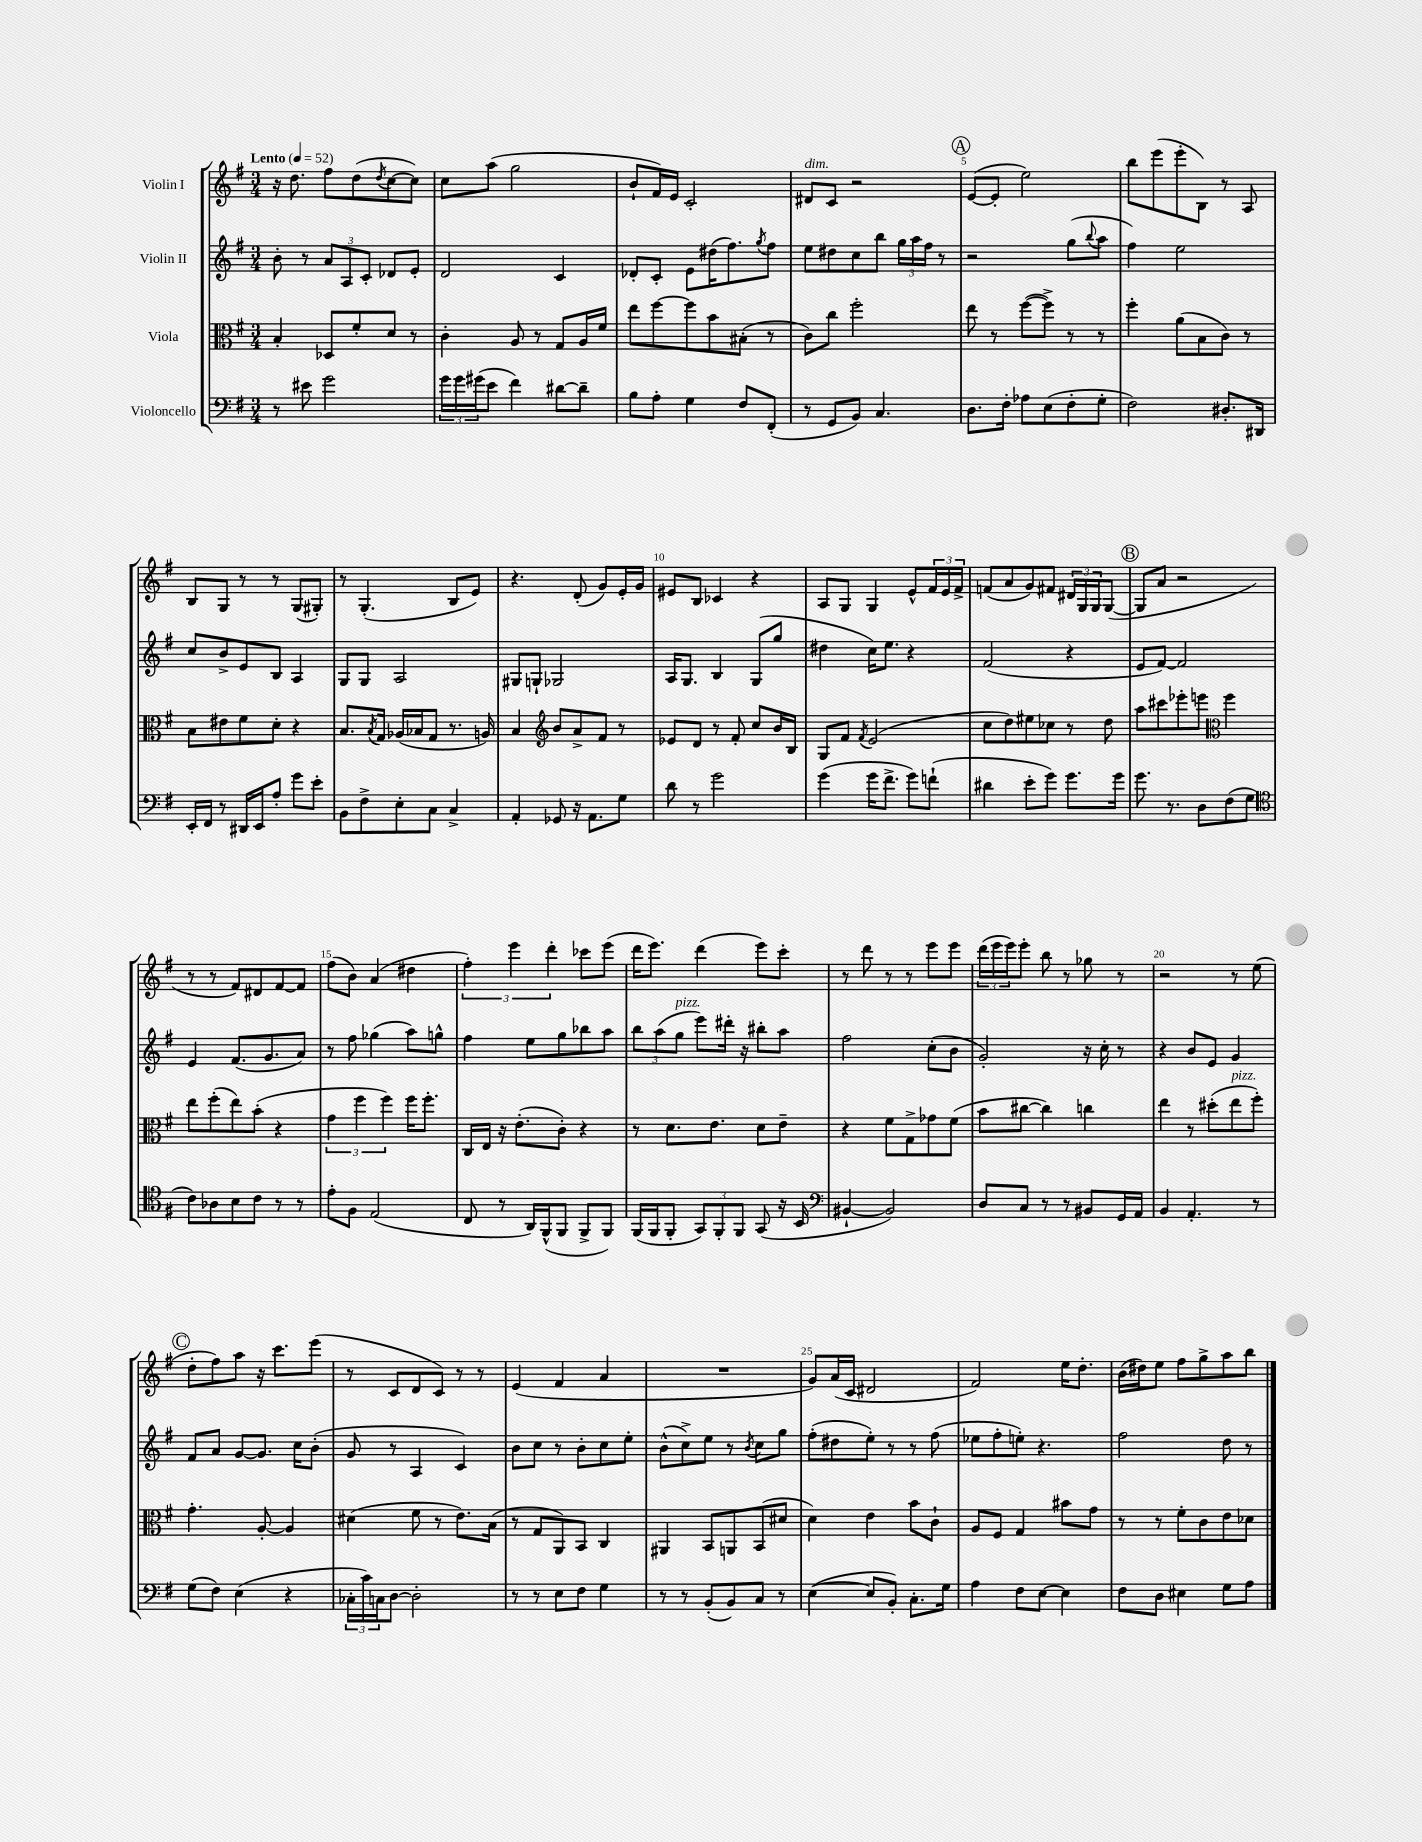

**kern	**kern	**kern	**kern
*part4	*part3	*part2	*part1
*staff4	*staff3	*staff2	*staff1
*I"Violoncello	*I"Viola	*I"Violin II	*I"Violin I
*clefF4	*clefC3	*clefG2	*clefG2
*k[f#]	*k[f#]	*k[f#]	*k[f#]
*M3/4	*M3/4	*M3/4	*M3/4
*MM52	*MM52	*MM52	*MM52
=1	=1	=1	=1
!	!	!	!LO:TX:a:B:t=Lento
8r	4B'/	8b'\	16r
.	.	.	8.dd\
8e#X\	.	8r	.
2g\	8D-X/L	12a/L	8ff#\L
.	.	12A/	.
.	8f#'/	.	(8dd\
.	.	12c'/J	.
.	.	.	8qdd/
.	8d/J	8d-X/L	[8cc\
.	8r	8e'/J	8cc\J])
=2	=2	=2	=2
24g\LL	4c'\	2d/	8cc\L
24g\	.	.	.
(24g#X\J	.	.	.
8e\J	.	.	(8aa\J
4f#\)	8A/	.	2gg\
.	8r	.	.
[8d#X\L	8G/L	4c/	.
8d#~\J]	16A/L	.	.
.	16f#/JJ	.	.
=3	=3	=3	=3
8B\L	8ee\L	8d-X'/L	8b`/L
8A'\J	[8ff#\	8c'/J	16f#/L)
.	.	.	16e/JJ
4G\	8ff#\]	8e\L	2c'/
.	8b\	(16dd#X\K	.
.	.	8.ff#\)	.
8F#/L	(8B#X'\J	.	.
.	.	8qgg/	.
(8FF#'/J	8r	8ff#\J	.
=4	=4	=4	=4
!	!	!	!LO:TX:a:i:t=dim.
8r	8c\L)	8ee\L	8d#X/L
8GG/L	8cc\J	8dd#X\	8c/J
8BB/J)	2ff#'\	8cc\	2r
4.C/	.	8bb\J	.
.	.	24gg\LL	.
.	.	24aa\	.
.	.	24ff#\JJ	.
.	.	8r	.
!!LO:REH:place=s1:t=A
=5	=5	=5	=5
8.D\L	8ee\	2r	([8e/L
.	8r	.	8e'/J]
16F#'\Jk	.	.	.
8A-X\L	([8ff#\L	.	2ee\)
(8E\	8ff#^\J])	.	.
8F#'\	8r	(8gg\L	.
.	.	8qqbb/	.
8G'\J	8r	8aa\J	.
=6	=6	=6	=6
2F#\)	4ff#'\	4ff#\)	8bb\L
.	.	.	(8eee\
.	(8a\L	2ee\	8eee'\
.	8B\	.	8B\J)
8.D#X'/L	8c\J)	.	8r
.	8r	.	8A/
16DD#X/Jk	.	.	.
!!LO:LB:g=z
=7	=7	=7	=7
16EE'/LL	8B\L	8cc/L	8B/L
16FF#/JJ	.	.	.
8r	8e#X\	8b^/	8G/J
16DD#X/LL	8f#\	8e/	8r
16EE/J	.	.	.
8A'/J	8d'\J	8B/J	8r
8g\L	4r	4A/	(8G/L
8e'\J	.	.	8G#X'/J)
=8	=8	=8	=8
8BB\L	8.B/L	8G/L	8r
8F#^\	.	8G/J	(4.G'/
.	8qB/	.	.
.	16G/Jk	.	.
8E'\	(16A-X/LL	2A/	.
.	16B-X/J	.	.
8C\J	8G/J	.	.
4C^/	8.r	.	8B/L
.	.	.	8e/J)
.	16An/)	.	.
=9	=9	=9	=9
4AA'/	4B/	8G#X/L	4.r
.	.	8Gn`/J	.
*	*clefG2	*	*
8GG-X/	8b/L	2G-X/	.
16r	8a^/	.	(8d'/
8.AA\L	.	.	.
.	8f#/J	.	8g/L)
8G\J	8r	.	16e'/L
.	.	.	16g/JJ
=10	=10	=10	=10
8d\	8e-X/L	16A/KL	8e#X/L
.	.	8.G/J	.
8r	8d/J	.	8B/J
2g\	8r	4B/	4c-X/
.	8f#'/	.	.
.	8cc/L	(8G/L	4r
.	16b/L	8gg/J	.
.	16B/JJ	.	.
=11	=11	=11	=11
(4g\	8G/L	4dd#X\	8A/L
.	8f#/J	.	8G/J
.	8qf#/	.	.
16g\KL	(2e/	16cc\KL)	4G/
8.f#^\J	.	8.ee\J	.
8g\L)	.	4r	8e^^/L
(8fn`\J	.	.	24f#/L
.	.	.	24e/
.	.	.	24f#^/JJ
=12	=12	=12	=12
4d#X\	8cc\L	(2f#/	(8fn/L
.	8dd\)	.	8a/
8e'\L	8ee#X\	.	8g/)
8g\J)	8cc-X\J	.	8f#X/J
8.g\L	8r	4r	24d#X/LL
.	.	.	24G/
.	.	.	24G/J
.	8dd\	.	([8G/J
16g\Jk	.	.	.
!!LO:REH:place=s1:t=B
=13	=13	=13	=13
8.g\	8aa\L	8e/L	8G/L]
.	8ccc#X\	[8f#/J)	8a/J
8.r	.	.	.
.	8eee-X'\	2f#/]	2r
8D\L	8eeen\J	.	.
*	*clefC3	*	*
(8F#\	4ff#\	.	.
8G\J	.	.	.
!!LO:LB:g=z
=14	=14	=14	=14
*clefC4	*	*	*
8c\L)	8ee\L	4e/	8r
8A-X\	(8ff#'\	.	8r
8B\	8ee\)	(8.f#/L	8f#/L)
8c\J	(8b'\J	.	8d#X/
.	.	8.g/	.
8r	4r	.	[8f#/
8r	.	8a/J)	8f#/J]
=15	=15	=15	=15
8e'\L	6g\	8r	(8ff#\L
8F#\J	.	8ff#\	8b\J)
.	6ff#\	.	.
(2E/	.	(4gg-X\	(4a/
.	6ff#\)	.	.
.	16ff#\KL	8aa\L)	4dd#X\
.	8.ff#'\J	.	.
.	.	8ggn^^\J	.
=16	=16	=16	=16
8C/	16C/LL	4ff#\	6ff#'\)
.	16E/JJ	.	.
8r	16r	.	.
.	.	.	6eee\
.	(8.e'\L	.	.
16AA/LL)	.	8ee\L	.
(16FF#^^/J	.	.	.
.	.	.	6ddd'\
8FF#/J	8c'\J)	8gg\	.
8FF#^/L	4r	8bb-X\	8ccc-X\L
8FF#/J)	.	8aa\J	(8eee\J
=17	=17	=17	=17
(16FF#/LL	8r	12bb\L	16ddd\KL
16FF#/J	.	.	8.eee\J)
.	.	(12aa\	.
8FF#'/J	8.d\L	.	.
!	!	!LO:TX:a:i:t=pizz.	!
.	.	12gg\J	.
12GG/L)	.	8eee\L)	(4ddd\
.	8.e\J	.	.
12FF#'/	.	.	.
.	.	16ddd#X'\Jk	.
12FF#/J	.	.	.
.	.	16r	.
(8GG/	8d\L	8bb#X'\L	8eee\L)
16r	8e~\J	8aa\J	8ccc'\J
16BB/	.	.	.
=18	=18	=18	=18
*clefF4	*	*	*
[4BB#X`/	4r	2ff#\	8r
.	.	.	8ddd\
2BB#/])	8f#\L	.	8r
.	8G^\	.	8r
.	8g-X\	(8cc'\L	8eee\L
.	(8f#\J	8b\J	8eee\J
=19	=19	=19	=19
8D/L	8b\L	2g'/)	(24ddd\LL
.	.	.	24eee\
.	.	.	24eee\J)
8C/J	[8cc#X\J	.	8eee'\J
8r	4cc#\])	.	8bb\
8r	.	.	8r
8BB#X/L	4ccn\	16r	8gg-X\
.	.	16cc'\	.
16GG/L	.	8r	8r
16AA/JJ	.	.	.
=20	=20	=20	=20
4BB/	4ee\	4r	2r
4.AA'/	8r	8b/L	.
.	(8dd#X'\L	8e/J	.
!	!LO:TX:a:i:t=pizz.	!	!
.	8ee\	4g/	8r
8r	8ff#'\J)	.	(8ee\
!!LO:LB:g=z
!!LO:REH:place=s1:t=C
=21	=21	=21	=21
(8G\L	4.g'\	8f#/L	8dd'\L
8F#\J)	.	8a/J	8ff#\)
(4E\	.	[8g/L	8aa\J
.	[8A'/	8.g/J]	16r
.	.	.	8.ccc\L
4r	4A/]	.	.
.	.	16cc\KL	.
.	.	(8b'\J	(8eee\J
=22	=22	=22	=22
24C-X'\LL	(4d#X\	8g/	8r
24c\)	.	.	.
24Cn\J	.	.	.
[8D\J	.	8r	8c/L
2D'\]	8f#\	4A/	8d/
.	8r	.	8c/J)
.	8.e\L)	4c/)	8r
.	.	.	8r
.	(16B\Jk	.	.
=23	=23	=23	=23
8r	8r	8b\L	(4e/
8r	8G/L	8cc\J	.
8E\L	8AA/)	8r	4f#/
8F#\J	8BB/J	8b'\L	.
4G\	4C/	8cc\	4a/
.	.	8ee'\J	.
=24	=24	=24	=24
8r	4AA#X/	(8b^^\L	2.r
8r	.	8cc^\)	.
(8BB'/L	8BB/L	8ee\J	.
8BB/)	8AAn/	8r	.
.	.	8qb/	.
8C/J	(8BB/	8cc\L	.
8r	8d#X/J	8gg\J	.
=25	=25	=25	=25
([4E\	4d\)	(8ff#'\L	8g/L)
.	.	8dd#X\	(16a/L
.	.	.	16c/JJ
8E/L]	4e\	8ee'\J)	2d#X/
8BB'/J)	.	8r	.
8.C'\L	8b\L	8r	.
.	8c`\J	(8ff#\	.
16G\Jk	.	.	.
=26	=26	=26	=26
4A\	8A/L	8ee-X\L	2f#/)
.	8F#/J	8ff#'\	.
8F#\L	4G/	8een'\J)	.
[8E\J	.	4.r	.
4E\]	8b#X\L	.	16ee\KL
.	.	.	8.dd'\J
.	8g\J	.	.
=27	=27	=27	=27
8F#\L	8r	2ff#\	(16b\LL
.	.	.	16dd#X\J)
8D\J	8r	.	8ee\J
4E#X\	8f#'\L	.	8ff#\L
.	8c\	.	8gg^\
8G\L	8e\	8dd\	8aa\
8A\J	8d-X\J	8r	8bb\J
==	==	==	==
*-	*-	*-	*-
